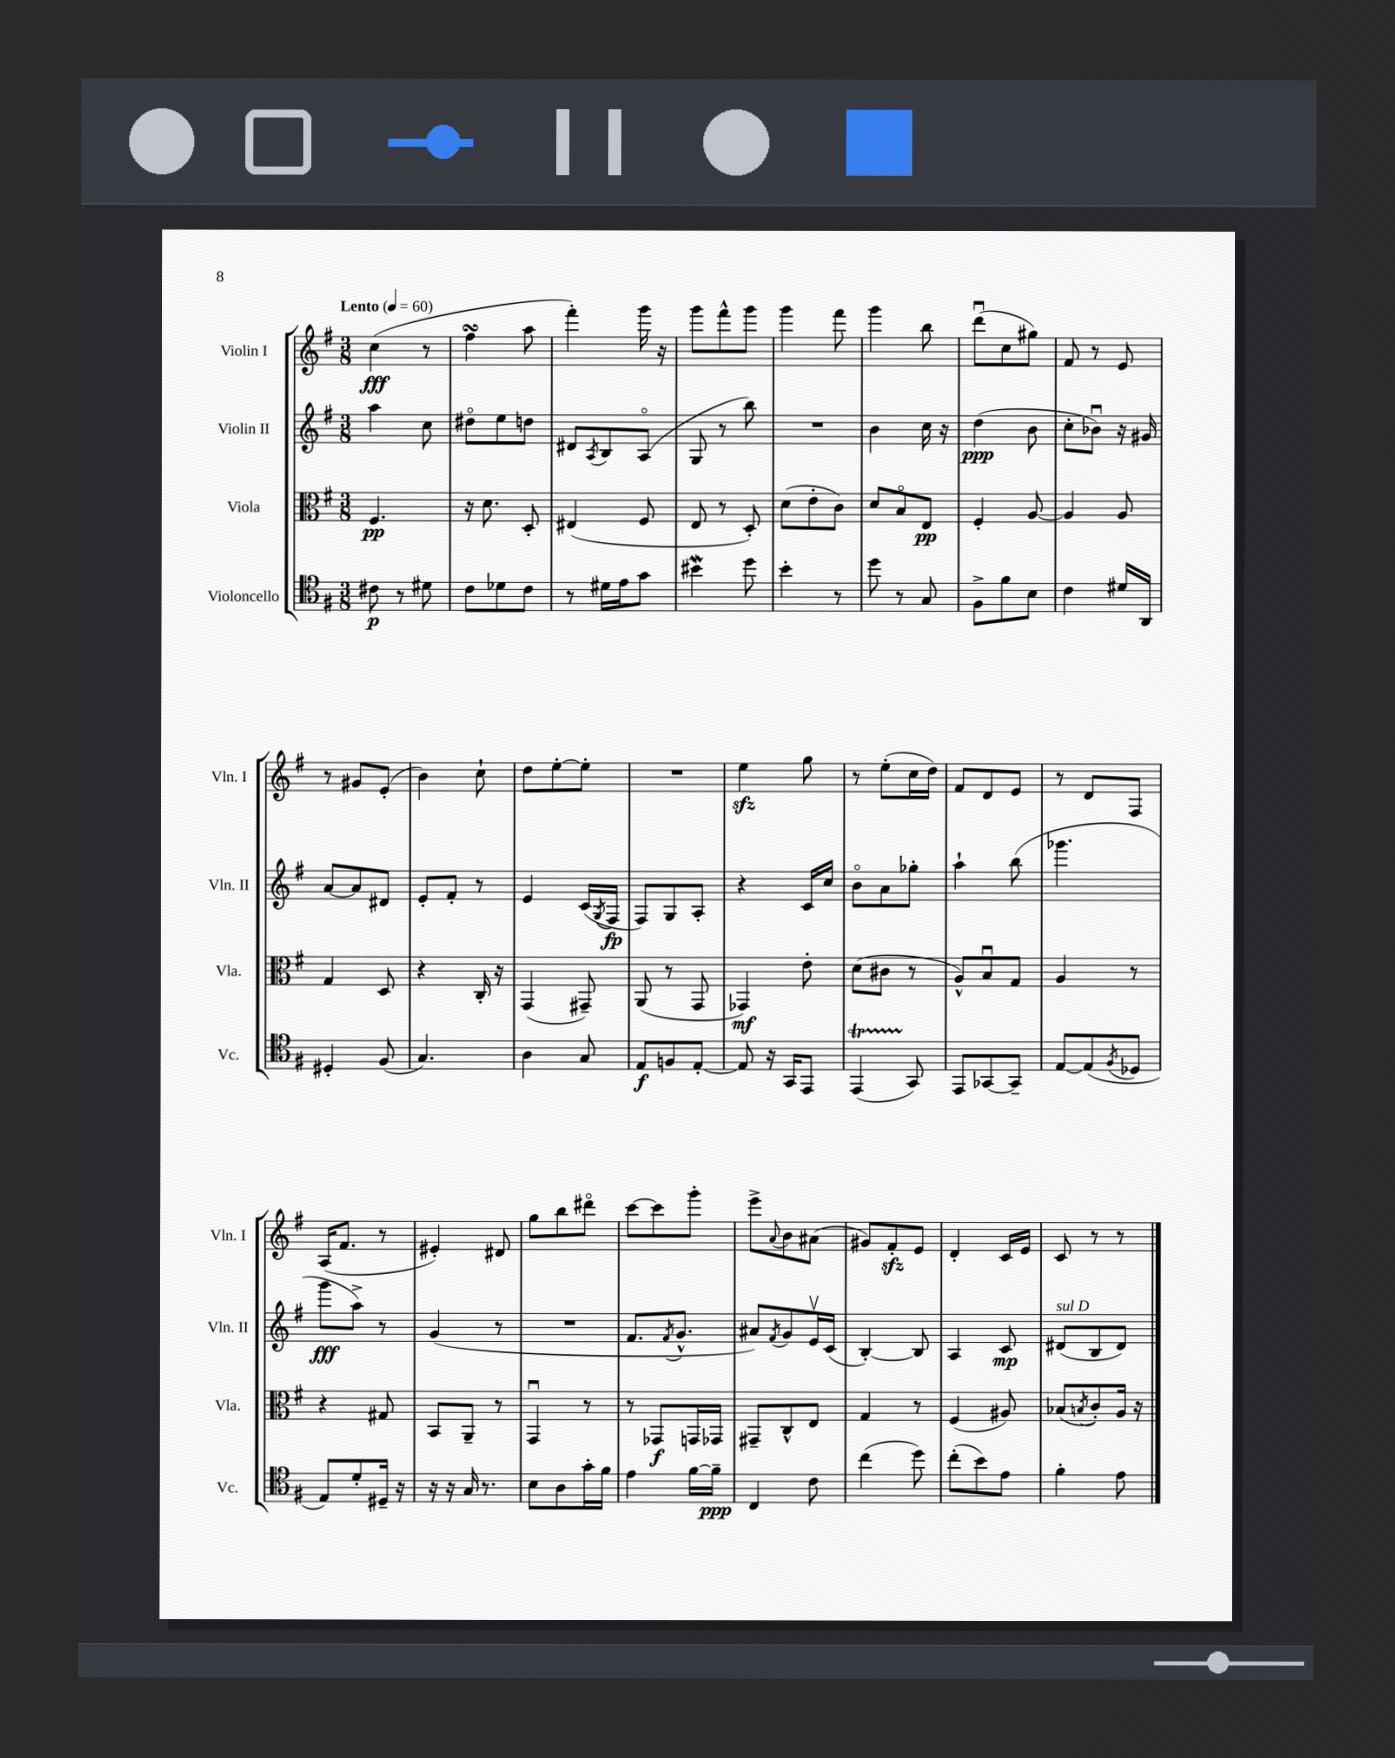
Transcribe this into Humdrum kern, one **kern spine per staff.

**kern	**kern	**kern	**kern
*staff4	*staff3	*staff2	*staff1
*clefC4	*clefC3	*clefG2	*clefG2
*k[f#]	*k[f#]	*k[f#]	*k[f#]
*M3/8	*M3/8	*M3/8	*M3/8
*MM60	*MM60	*MM60	*MM60
8c#	4.F#	4aa	(4cc
8r	.	.	.
8d#	.	8cc	8r
=	=	=	=
8c	16r	8dd#o	4ff#
.	8.d	.	.
8d-	.	8ee	.
8c	8D'	8dd	8aa
=	=	=	=
8r	(4E#	8d#	4fff#')
.	.	8qA	.
16d#	.	8B	.
16e	.	.	.
8g	8F#	(8Ao	16ggg
.	.	.	16r
=	=	=	=
4b#	8E	8G	8ggg
.	8r	8r	8fff#^^
8dd	8D')	8bb)	8ggg
=	=	=	=
4b'	(8d	4.r	4ggg
.	8e'	.	.
8r	8c)	.	8fff#
=	=	=	=
8dd	8d	4b	4ggg
8r	8Bo	.	.
8G	8E	16cc	8bb
.	.	16r	.
=	=	=	=
8F#^	4F#'	(4dd	(8dddu
8f#	.	.	8cc
8B	[8A	8b	8gg#)
=	=	=	=
4c	4A]	8cc'	8f#
.	.	8b-u)	8r
16d#	8A	16r	8e
16AA	.	16g#	.
=	=	=	=
4D#'	4G	[8a	8r
.	.	8a]	8g#
(8F#	8D	8d#	(8e'
=	=	=	=
4.G)	4r	8e'	4b)
.	.	8f#'	.
.	16C'	8r	8cc`
.	16r	.	.
=	=	=	=
4A	(4GG	4e	8dd
.	.	.	[8ee'
8G	8GG#~)	(16c	8ee']
.	.	8qG	.
.	.	16F#	.
=	=	=	=
8E	(8AA	8F#)	4.r
8F	8r	8G	.
[8E'	8GG	8A'	.
=	=	=	=
8E]	4GG-)	4r	4ee
16r	.	.	.
16GG	.	.	.
8EE	8e'	16c	8gg
.	.	16cc	.
=	=	=	=
(4EE	(8d	8bo	8r
.	8c#	8a	(8ee'
8GG)	8r	8gg-'	16cc
.	.	.	16dd)
=	=	=	=
8EE	8A^^)	4aa`	8f#
[8GG-	8Bu	.	8d
8GG-~]	8G	(8bb	8e
=	=	=	=
[8E	4A	4.ggg-	8r
(8E]	.	.	8d
8qF#	.	.	.
8D-	8r	.	8F#
=	=	=	=
8E)	4r	8ggg	(16A
.	.	.	8.f#
8d'	.	8aa^)	.
16D#~	8G#	8r	8r
16r	.	.	.
=	=	=	=
16r	8BB	(4g	4e#')
16r	.	.	.
16G	8AA~	.	.
8.r	.	.	.
.	8r	8r	8d#
=	=	=	=
8B	4GGu	4.r	8gg
8A	.	.	8bb
16g'	8r	.	8ddd#o
16f#	.	.	.
=	=	=	=
4e	8r	8.f#	[8ccc
.	8GG-	.	8ccc]
.	.	8qf#	.
.	.	8.g^^	.
[16f#	16GG	.	8ggg'
16f#~]	16GG-	.	.
=	=	=	=
4C	8GG#~	8a#)	8eee^
.	.	8qf#	8qqa
.	8C^^	8g	8b
8c	8E	16ev	(8a#
.	.	(16c	.
=	=	=	=
(4cc	4G	[4B')	8g#)
.	.	.	8f#'
8dd)	8r	8B]	8e
=	=	=	=
(8cc'	(4F#	4A	4d'
8b)	.	.	.
8e	8A#)	8c	16c
.	.	.	16e
=	=	=	=
4f#'	(8B-	(8d#	8c
.	8qB	.	.
.	8c')	8B	8r
8e	16A	8d#)	8r
.	16r	.	.
==	==	==	==
*-	*-	*-	*-
